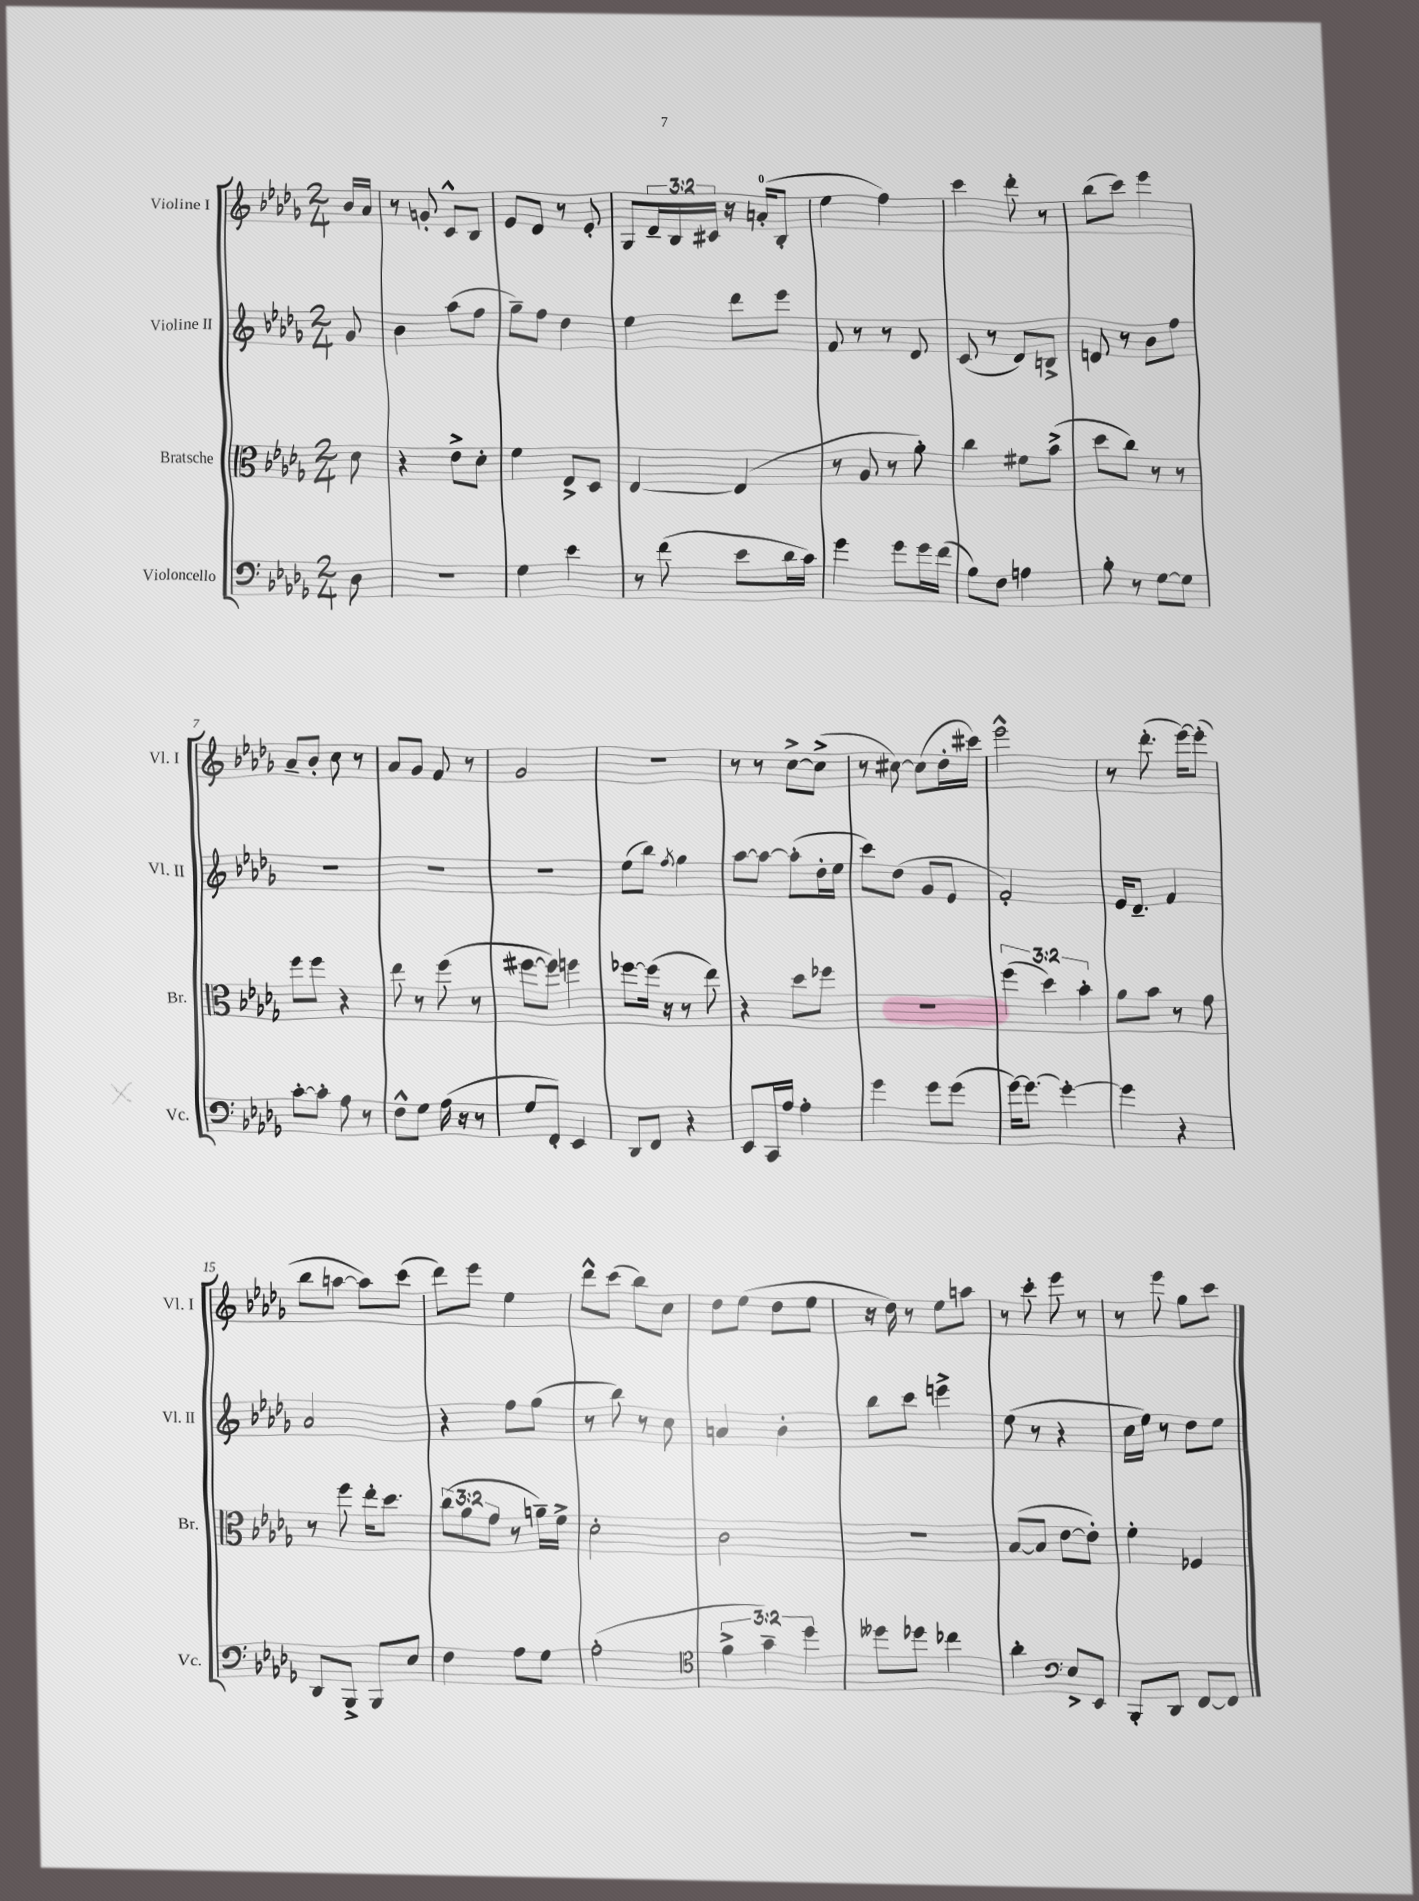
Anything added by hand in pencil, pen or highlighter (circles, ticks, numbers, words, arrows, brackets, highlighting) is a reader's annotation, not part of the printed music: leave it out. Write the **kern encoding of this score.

**kern	**kern	**kern	**kern
*staff4	*staff3	*staff2	*staff1
*clefF4	*clefC3	*clefG2	*clefG2
*k[b-e-a-d-g-]	*k[b-e-a-d-g-]	*k[b-e-a-d-g-]	*k[b-e-a-d-g-]
*M2/4	*M2/4	*M2/4	*M2/4
8D-	8d-	8g-	16b-
.	.	.	16a-
=	=	=	=
2r	4r	4b-	8r
.	.	.	8g'
.	8e-^	(8aa-	8c^^
.	8d-'	8ff	8B-
=	=	=	=
4G-	4f	8gg-~)	8e-
.	.	8ff	8d-
4e-	8E-^	4dd-	8r
.	8D-	.	8e-'
=	=	=	=
8r	[4E-	4ee-	8G-
(8f	.	.	24d-~
.	.	.	24B-
.	.	.	24c#
8e-	(4E-]	8ddd-	16r
.	.	.	(16a'
16d-	.	8eee-	8B-'
16c)	.	.	.
=	=	=	=
4g-	8r	8f	4ee-
.	8A-	8r	.
8g-	8r	8r	4ff)
16g-	8a-')	8d-	.
(16f	.	.	.
=	=	=	=
8B-)	4cc	(8c	4ccc
8F	.	8r	.
4A	8f#	8d-)	8ddd-'
.	(8b-^	8B^	8r
=	=	=	=
8B-'	8dd-	8d	(8bb-
8r	8cc)	8r	8ccc)
[8G-	8r	8b-	4eee-
8G-]	8r	8ff	.
=	=	=	=
[8c'	8ff	2r	8a-~
8c']	8ff	.	8b-'
8A-	4r	.	8cc
8r	.	.	8r
=	=	=	=
8F^^	8ee-	2r	8a-
8G-	8r	.	8g-
(16A-	(8ff	.	8f
16r	.	.	.
8r	8r	.	8r
=	=	=	=
8G-	[8ff#	2r	2g-
8FF')	8ff#])	.	.
4EE-	4ff	.	.
=	=	=	=
8DD-	[8ff-	(8ee-	2r
8FF	(16ff-]	8bb-)	.
.	16r	.	.
.	.	8qff	.
4r	8r	4gg-	.
.	8ee-)	.	.
=	=	=	=
8EE-	4r	[8aa-	8r
16CC	.	8aa-_	8r
16A-	.	.	.
4A-'	8dd-	(8aa-']	[8cc^
.	8ff-	16dd-'	(8cc^]
.	.	16ee-	.
=	=	=	=
4g-	2r	8ccc)	8r
.	.	(8dd-	[8cc#)
8g-	.	8g-	(8cc#]
(8g-	.	8e-	16dd-'
.	.	.	16ccc#)
=	=	=	=
[16g-)	(6ff	2f')	2eee-^^
8.g-_	.	.	.
.	6dd-)	.	.
4g-'_	.	.	.
.	6b-'	.	.
=	=	=	=
4g-]	8a-	16e-	8r
.	.	8.d-~	.
.	8b-	.	(8.ddd-'
4r	8r	4f	.
.	.	.	[16eee-)
.	8g-	.	(8eee-']
=	=	=	=
8DD-	8r	2a-	8bb-
8BBB-^	8ff	.	[8aa
8BBB-	16ee-'	.	8aa])
.	8.dd-	.	.
8E-	.	.	(8ccc
=	=	=	=
4F	(12cc	4r	8ddd-)
.	12a-	.	.
.	.	.	8eee-
.	12g-	.	.
8A-	8r	8ff	4ee-
8G-	16a~)	(8gg-	.
.	16f^	.	.
=	=	=	=
(2A-'	2d-'	8r	8ddd-^^
.	.	8bb-)	(8ccc
.	.	8r	8bb-)
.	.	8cc	8cc
=	=	=	=
*clefC4	*	*	*
6f^	2c	4a	8dd-
.	.	.	(8ee-
6g-~)	.	.	.
.	.	4b-'	8dd-
6dd-	.	.	.
.	.	.	8ee-
=	=	=	=
8dd--	2r	8bb-	16r
.	.	.	16dd-)
8dd-	.	8ccc	8r
4cc-	.	4eee^	8ee-
.	.	.	8aa
=	=	=	=
4a-'	([8B-	(8ee-	8r
.	8B-]	8r	8ccc'
*clefF4	*	*	*
8E-^	[8e-	4r	8eee-
8EE-	8e-'])	.	8r
=	=	=	=
8BBB-'	4f'	16cc	8r
.	.	16ee-)	.
8DD-	.	8r	8eee-
[8FF	4F-	8dd-	8gg-
8FF]	.	8ee-	8ccc
==	==	==	==
*-	*-	*-	*-
